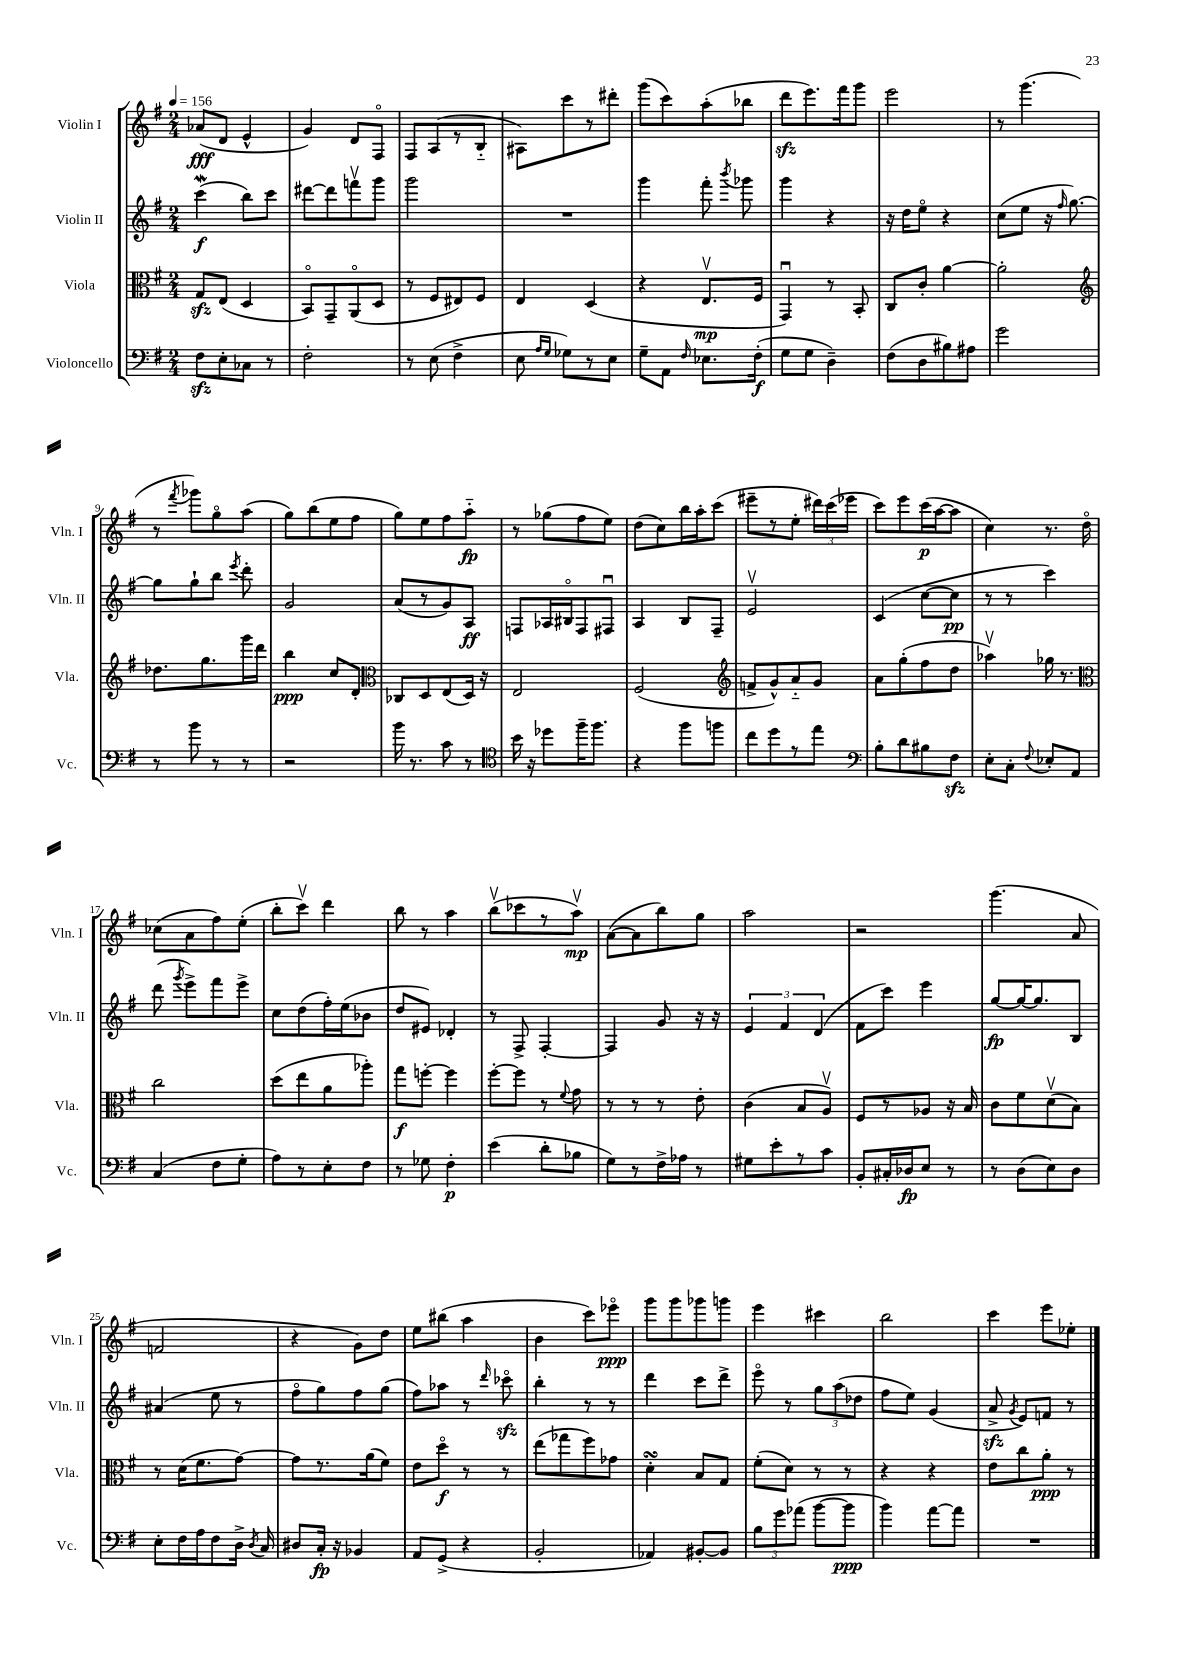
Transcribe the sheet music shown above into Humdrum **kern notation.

**kern	**kern	**kern	**kern
*staff4	*staff3	*staff2	*staff1
*clefF4	*clefC3	*clefG2	*clefG2
*k[f#]	*k[f#]	*k[f#]	*k[f#]
*M2/4	*M2/4	*M2/4	*M2/4
*MM156	*MM156	*MM156	*MM156
8F#\L	8G/L	(4ccc\	(8a-/L
8E'\	(8E/J	.	8d/J
8C-\J	4D/	8bb\L)	4e^^/
8r	.	8ccc\J	.
=	=	=	=
2F#'\	8BBo/L)	[8ddd#\L	4g/)
.	8GG~/	8ddd#\]	.
.	(8AAo/	8fffv\	8d/L
.	8D/J	8ggg\J	8F#o/J
=	=	=	=
8r	8r	2ggg\	8F#/L
(8E\	8F#/L	.	(8A/
4F#^\	8E#/)	.	8r
.	8F#/J	.	8B'~/J
=	=	=	=
8E\	4E/	2r	8A#\L)
16qqA/LL	.	.	.
16qqG/JJ	.	.	.
8G-\L)	.	.	8ccc\
8r	(4D/	.	8r
8E\J	.	.	8ddd#'\J
=	=	=	=
8G~\L	4r	4ggg\	(8ggg\L
8AA\J	.	.	8ccc\)
16qqF#/	.	.	.
8.E-\L	8.Ev/L	8fff#'\	(8aa'\
.	.	8qbbb/	.
.	.	8ggg-\	8bb-\J
(16F#'\Jk	16F#/Jk	.	.
=	=	=	=
8G\L	4GGu/)	4ggg\	8ddd\L
8G\J	.	.	8.eee\)
4D~\)	8r	4r	.
.	.	.	16fff#\k
.	8BB'/	.	8ggg\J
=	=	=	=
(8F#\L	8C/L	16r	2eee\
.	.	16dd\LK	.
8D\	8c'/J	8eeo\J	.
8B#\)	[4a\	4r	.
8A#\J	.	.	.
=	=	=	=
2g\	2a'\]	(8cc\L	8r
.	.	8ee\J	(4.ggg\
.	.	16r	.
.	.	16qqff#/	.
.	.	[8.gg\)	.
=	=	=	=
*	*clefG2	*	*
8r	8.dd-\L	8gg\]L	8r
.	.	.	8qfff#/
8b\	.	8gg`\	8ggg-\L)
.	8.gg\	.	.
8r	.	8bb\J	8ggo\
.	.	8qeee/	.
8r	16ggg\L	8ddd'\	(8aa\J
.	16ddd\JJ	.	.
=	=	=	=
2r	4bb\	2g/	8gg\L)
.	.	.	(8bb\
.	8cc/L	.	8ee\
.	8d'/J	.	8ff#\J
=	=	=	=
*	*clefC3	*	*
16b\	8C-/L	(8a/L	8gg\L)
8.r	.	.	.
.	8D/	8r	8ee\
8c\	(8E/	8g/)	8ff#\
8r	16D/Jk)	8A/J	8aa'~\J
.	16r	.	.
=	=	=	=
*clefC4	*	*	*
16b\	2E/	8F/L	8r
16r	.	.	.
8dd-\L	.	16A-/L	(8gg-\L
.	.	16B#o/J	.
16ff#~\K	.	8F/	8ff#\
8.ff#\J	.	.	.
.	.	8F#u/J	8ee\J)
=	=	=	=
4r	(2F#/	4A/	(8dd\L
.	.	.	8cc\)
8ff#\L	.	8B/L	16bb\L
.	.	.	16aa'\J
8ff\J	.	8F#~/J	(8ccc\J
=	=	=	=
*	*clefG2	*	*
8cc\L	8f^/L	2ev/	8eee#~\L
8dd\	8g^^/)	.	8r
8r	8a'~/	.	8ee'\J
8ee\J	8g/J	.	24ddd#\LL)
.	.	.	(24ccc\
.	.	.	24eee-\JJ
=	=	=	=
*clefF4	*	*	*
8B'\L	8a\L	(4c/	8ccc\L)
8d\	(8gg'\	.	8eee\
8B#\	8ff#\	[8cc\L	(16ccc\L
.	.	.	[16aa\J
8F#\J	8dd\J	8cc\]J	8aa\]J
=	=	=	=
8E'\L	4aa-v\)	8r	4cc\)
8C'\J	.	8r	.
8qqF#/	.	.	.
8E-'/L	16gg-\	4ccc\)	8.r
.	8.r	.	.
8AA/J	.	.	.
.	.	.	16ddo\
=	=	=	=
*	*clefC3	*	*
(4C/	2cc\	(8ddd\	(8cc-\L
.	.	8qggg/	.
.	.	8eee^\L)	8a\
8F#\L	.	8fff#\	8ff#\)
8G'\J	.	8eee^\J	(8ee'\J
=	=	=	=
8A\L)	(8dd\L	8cc\L	8bb'\L
8r	8ee\	(8dd\	8cccv\J)
8E'\	8a\	16ff#'\L)	4ddd\
.	.	(16ee\J	.
8F#\J	8aa-'\J)	8b-\J	.
=	=	=	=
8r	8gg\L	8dd/L	8bb\
8G-\	[8ff'\J	8e#/J)	8r
4F#'\	4ff\]	4d-'/	4aa\
=	=	=	=
(4e\	[8ff#'\L	8r	(8bbv\L
.	8ff#\]J	8F#^/	8ccc-\
8d'\L	8r	[4F#'/	8r
.	8qqf#/	.	.
8B-\J	8g\	.	8aav\J)
=	=	=	=
8G\L)	8r	4F#/]	([8a\L
8r	8r	.	8a\]
16F#^\L	8r	8g/	8bb\)
16A-\JJ	.	.	.
8r	8e'\	16r	8gg\J
.	.	16r	.
=	=	=	=
8G#\L	(4c\	6e/	2aa\
8e'\	.	.	.
.	.	6f#/	.
8r	8B/L	.	.
.	.	(6d/	.
8c\J	8Av/J)	.	.
=	=	=	=
8BB'/L	8F#/L	8f#\L	2r
16C#'/L	8r	8ccc\J)	.
16D-/J	.	.	.
8E/J	8A-/J	4eee\	.
8r	16r	.	.
.	16B/	.	.
=	=	=	=
8r	8c\L	[8gg/L	(4.ggg\
(8D\L	8f#\	16gg/_K	.
.	.	8.gg/]	.
8E\)	(8dv\	.	.
8D\J	8B\J)	8B/J	8a/
=	=	=	=
8E'\L	8r	(4a#/	2f/
16F#\L	(16d\LK	.	.
16A\J	8.f#\	.	.
8F#\	.	8ee\	.
16D^\Jk	[8g\J)	8r	.
8qD/	.	.	.
16C/	.	.	.
=	=	=	=
8D#/L	8g\]L	8ff#o\L	4r
16C'/Jk	8.r	8gg\)	.
16r	.	.	.
4BB-/	.	8ff#\	8g\L)
.	(16a\k	.	.
.	8f#\J)	(8gg\J	8dd\J
=	=	=	=
8AA/L	8e\L	8ff#\L)	8ee\L
(8GG^/J	8ddo\J	8aa-\J	(8bb#\J
4r	8r	8r	4aa\
.	.	16qqddd/	.
.	8r	8ccc-o\	.
=	=	=	=
2BB'/	(8ee\L	4bb'\	4b\
.	8gg-\	.	.
.	8ff#\)	8r	8ccc\L)
.	8g-\J	8r	8eee-o\J
=	=	=	=
4AA-/)	4d'\	4ddd\	8ggg\L
.	.	.	8ggg\
[8BB#'/L	8B/L	8ccc\L	8ggg-\
8BB#/]J	8G/J	8ddd^\J	8ggg\J
=	=	=	=
12B\L	(8f#'\L	8eeeo\	4eee\
12g\	.	.	.
.	8d\J)	8r	.
(12a-\J	.	.	.
[8b\L	8r	12gg\L	4ccc#\
.	.	(12aa\	.
8b\]J	8r	.	.
.	.	12dd-\J	.
=	=	=	=
4b\)	4r	8ff#\L	2bb\
.	.	8ee\J)	.
[8a\L	4r	(4g/	.
8a\]J	.	.	.
=	=	=	=
2r	8e\L	8a^/	4ccc\
.	.	8qg/	.
.	8cc\	8e/L)	.
.	8a'\J	8f/J	8eee\L
.	8r	8r	8ee-'\J
==	==	==	==
*-	*-	*-	*-
